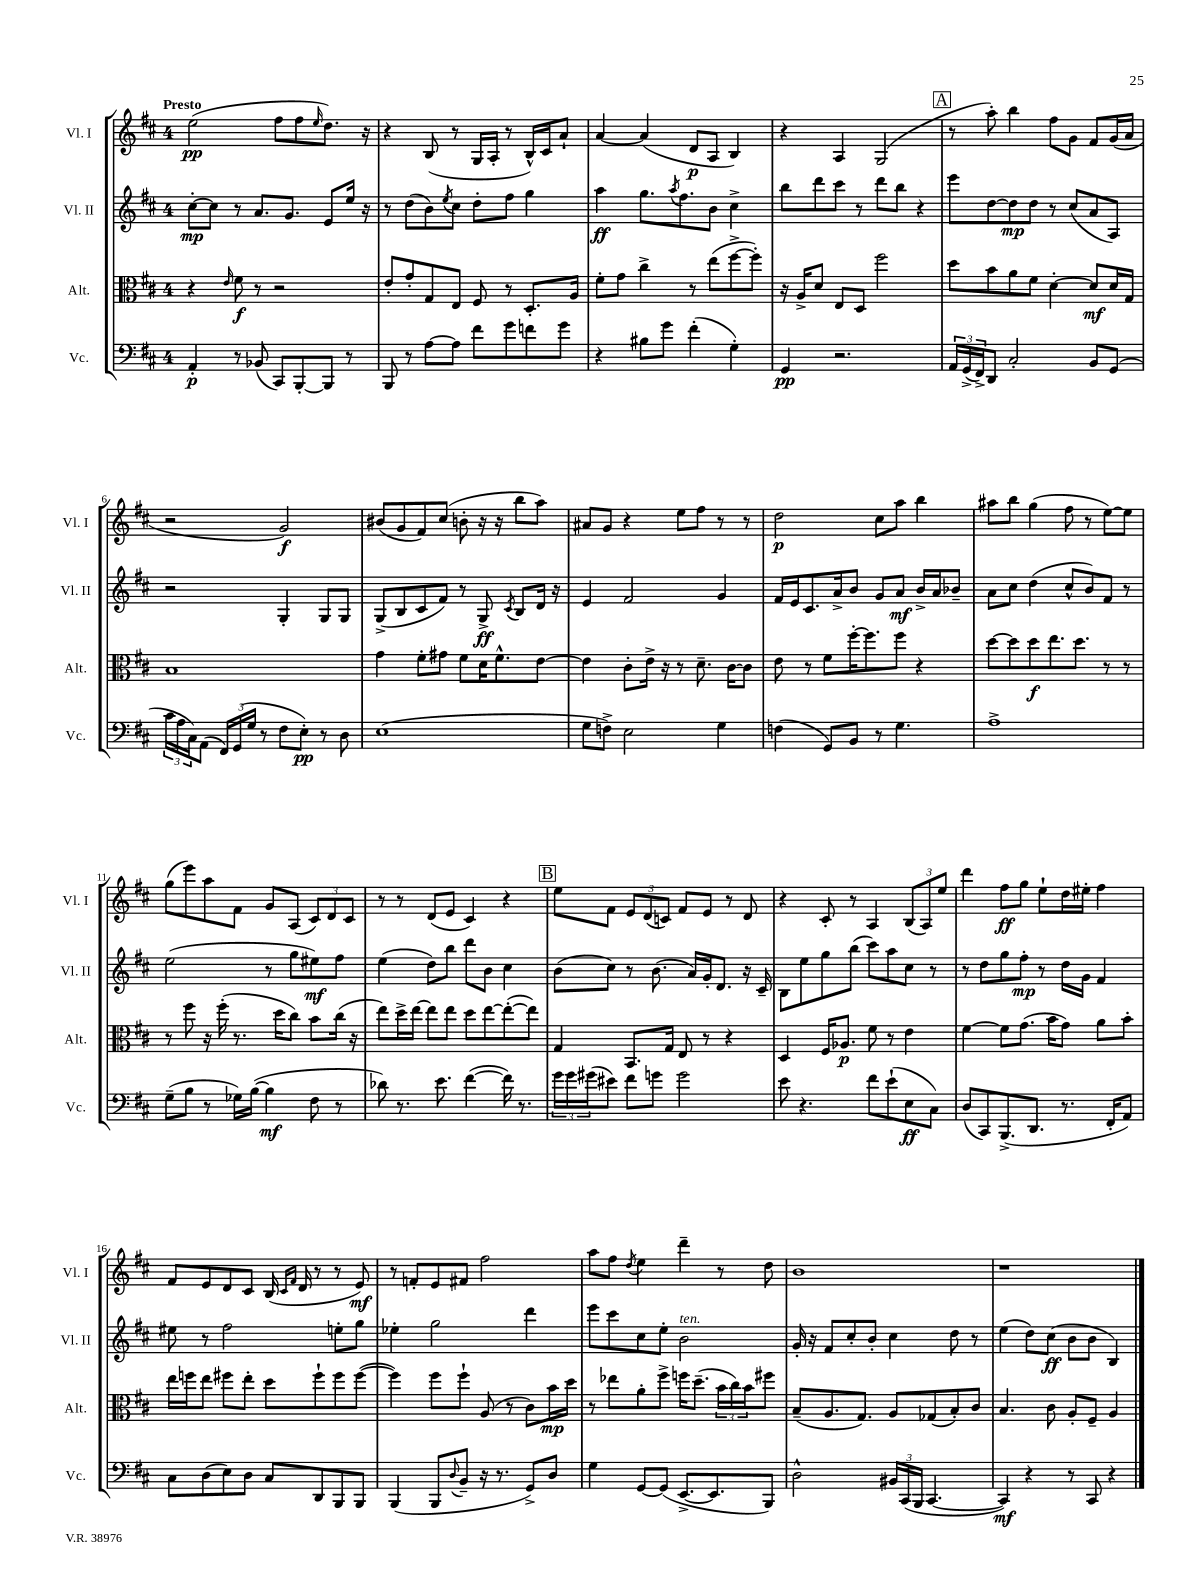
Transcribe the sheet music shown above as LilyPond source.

<<
\new StaffGroup <<
\new Staff = "s0" \with { instrumentName = "Vl. I" shortInstrumentName = "Vl. I" } {
    \clef treble \key d \major \once \override Staff.TimeSignature.style = #'single-digit \time 4/4 \tempo "Presto"
    e''2\pp( fis''8 fis''8 \grace { e''16 } d''8.) r16 |
    r4 b8( r8 g16 a16-. r8 b16-^) cis'16 a'8-! |
    a'4~ a'4( d'8\p a8 b4) |
    r4 a4 g2( |
    \mark \markup { \box "A" } r8 a''8-.) b''4 fis''8 g'8 fis'8 g'16( a'16 |
    r2 g'2\f) |
    bis'8( g'8 fis'8) cis''8( b'8-. r16 r16 b''8 a''8) |
    ais'8 g'8 r4 e''8 fis''8 r8 r8 |
    d''2\p cis''8 a''8 b''4 |
    ais''8 b''8 g''4( fis''8 r8 e''8~) e''8 |
    g''8( e'''8) a''8 fis'8 g'8 a8( \tuplet 3/2 { cis'8) d'8 cis'8 } |
    r8 r8 d'8( e'8 cis'4) r4 |
    \mark \markup { \box "B" } e''8 fis'8 \tuplet 3/2 { e'8 d'8( c'8) } fis'8 e'8 r8 d'8 |
    r4 cis'8-. r8 a4 \tuplet 3/2 { b8( a8) e''8 } |
    d'''4 fis''8\ff g''8 e''8-! d''16 eis''16-. fis''4 |
    fis'8 e'8 d'8 cis'8 b16( \grace { cis'16 fis'16 } d'16 r8 r8 e'8\mf) |
    r8 f'8-. e'8 fis'8 fis''2 |
    a''8 fis''8 \acciaccatura { d''8 } e''4 d'''4-- r8 d''8 |
    b'1 |
    r1 \bar "|." |
}
\new Staff = "s1" \with { instrumentName = "Vl. II" shortInstrumentName = "Vl. II" } {
    \clef treble \key d \major \once \override Staff.TimeSignature.style = #'single-digit \time 4/4
    cis''8~-.\mp cis''8 r8 a'8. g'8. e'8 e''16 r16 |
    r8 d''8( b'8) \acciaccatura { e''8 } cis''8 d''8-. fis''8 g''4 |
    a''4\ff g''8. \acciaccatura { a''8 } fis''8. b'8 cis''4-> |
    b''8 d'''8 cis'''8 r8 d'''8 b''8 r4 |
    \mark \markup { \box "A" } e'''8 d''8~ d''8\mp d''8 r8 cis''8( a'8 a8) |
    r2 g4-. g8 g8 |
    g8->( b8 cis'8 fis'8) r8 g8->\ff \acciaccatura { cis'8 } b8 d'16 r16 |
    e'4 fis'2 g'4 |
    fis'16 e'16 cis'8. a'16-> b'8 g'8 a'8\mf b'16-> a'16 bes'8-- |
    a'8 cis''8 d''4( cis''8-^ b'8) fis'8 r8 |
    e''2( r8 g''8 eis''8\mf) fis''8 |
    e''4( d''8) b''8 d'''8 b'8 cis''4 |
    \mark \markup { \box "B" } b'8( cis''8) r8 b'8.( a'16) g'16-. d'8. r16 cis'16-- |
    b8 e''8 g''8 b''8( cis'''8) a''8 cis''8 r8 |
    r8 d''8 g''8 fis''8-.\mp r8 d''16 g'16 fis'4 |
    eis''8 r8 fis''2 e''8-. g''8 |
    ees''4-. g''2 d'''4 |
    e'''8 cis'''8 cis''8 e''8-. b'2^\markup { \italic "ten." } |
    g'16-. r16 fis'8 cis''8-. b'8-. cis''4 d''8 r8 |
    e''4( d''8) cis''8\ff( b'8 b'8 b4) \bar "|." |
}
\new Staff = "s2" \with { instrumentName = "Alt." shortInstrumentName = "Alt." } {
    \clef alto \key d \major \once \override Staff.TimeSignature.style = #'single-digit \time 4/4
    r4 \grace { e'16 } fis'8\f r8 r2 |
    e'8-. g'8-. g8 e8 fis8 r8 d8.-. a16 |
    fis'8-. g'8 cis''4-> r8 e''8( fis''8~-> fis''8-.) |
    r16 a16-> d'8 e8 d8 fis''2 |
    \mark \markup { \box "A" } d''8 b'8 a'8 fis'8 d'4~-. d'8\mf d'16 g16 |
    b1 |
    g'4 fis'8-. gis'8 fis'8 d'16 fis'8.-^ e'8~ |
    e'4 cis'8-. e'16-> r16 r8 d'8.-- cis'16~ cis'8 |
    e'8 r8 fis'8 fis''16~-. fis''8. fis''8 r4 |
    d''8~ d''8 d''8\f e''8. d''8. r8 r8 |
    r8 fis''8 r16 fis''16-.( r8. d''16 cis''8) b'8 cis''16( r16 |
    e''8) d''16-> e''16~ e''8 e''8 d''8 e''8~ e''8~-.( e''8) |
    \mark \markup { \box "B" } g4 b,8. g16 e8 r8 r4 |
    d4 fis16 aes8.\p fis'8 r8 e'4 |
    fis'4~ fis'8 g'8.( b'16 g'8) a'8 b'8-. |
    e''16 f''16 e''8 fis''8 e''8-. d''8 fis''8-! fis''8 fis''8~( |
    fis''4) fis''8 fis''8-! a8( r8 cis'8) b'16\mp d''16 |
    r8 ees''8 a'8-. fis''8-> f''16 d''8.--( \tuplet 3/2 { b'16 cis''16) b'16 } fis''8 |
    b8--( a8. g8.) a8 ges8( b8-.) cis'8 |
    b4. cis'8 a8-. fis8-- a4 \bar "|." |
}
\new Staff = "s3" \with { instrumentName = "Vc." shortInstrumentName = "Vc." } {
    \clef bass \key d \major \once \override Staff.TimeSignature.style = #'single-digit \time 4/4
    a,4-.\p r8 bes,8( cis,8) b,,8~-. b,,8 r8 |
    b,,8 r8 a8~ a8 fis'8 g'8 f'8 g'8 |
    r4 bis8 g'8 fis'4-.( g4-.) |
    g,4\pp r2. |
    \mark \markup { \box "A" } \tuplet 3/2 { a,16 g,16->( fis,16->) } d,8 cis2-. b,8 g,8( |
    \tuplet 3/2 { cis'16 a16 cis16) } a,8( \tuplet 3/2 { fis,16) g,16( g16 } r8 fis8 e8-.\pp) r8 d8 |
    e1( |
    g8 f8->) e2 g4 |
    f4( g,8) b,8 r8 g4. |
    a1-> |
    g8--( b8 r8 ges16) b16~( b4\mf fis8 r8 |
    des'8) r8. e'8. fis'4~( fis'16) r8. |
    \mark \markup { \box "B" } \tuplet 3/2 { g'16 g'16 gis'16( } eis'8) fis'8 g'8 g'2 |
    e'8 r4. fis'8 e'8-!( e8\ff cis8) |
    d8( cis,8) b,,8.->( d,8. r8. fis,16-. a,8) |
    cis8 d8( e8) d8 cis8 d,8 b,,8 b,,8 |
    b,,4( b,,8 \appoggiatura { d8 } b,8-- r16 r8. g,8->) d8 |
    g4 g,8~ g,8( e,8.~-> e,8. b,,8) |
    d2-^ \tuplet 3/2 { bis,16 cis,16( b,,16 } cis,4.~ |
    cis,4\mf) r4 r8 cis,8 r4 \bar "|." |
}
>>
>>
